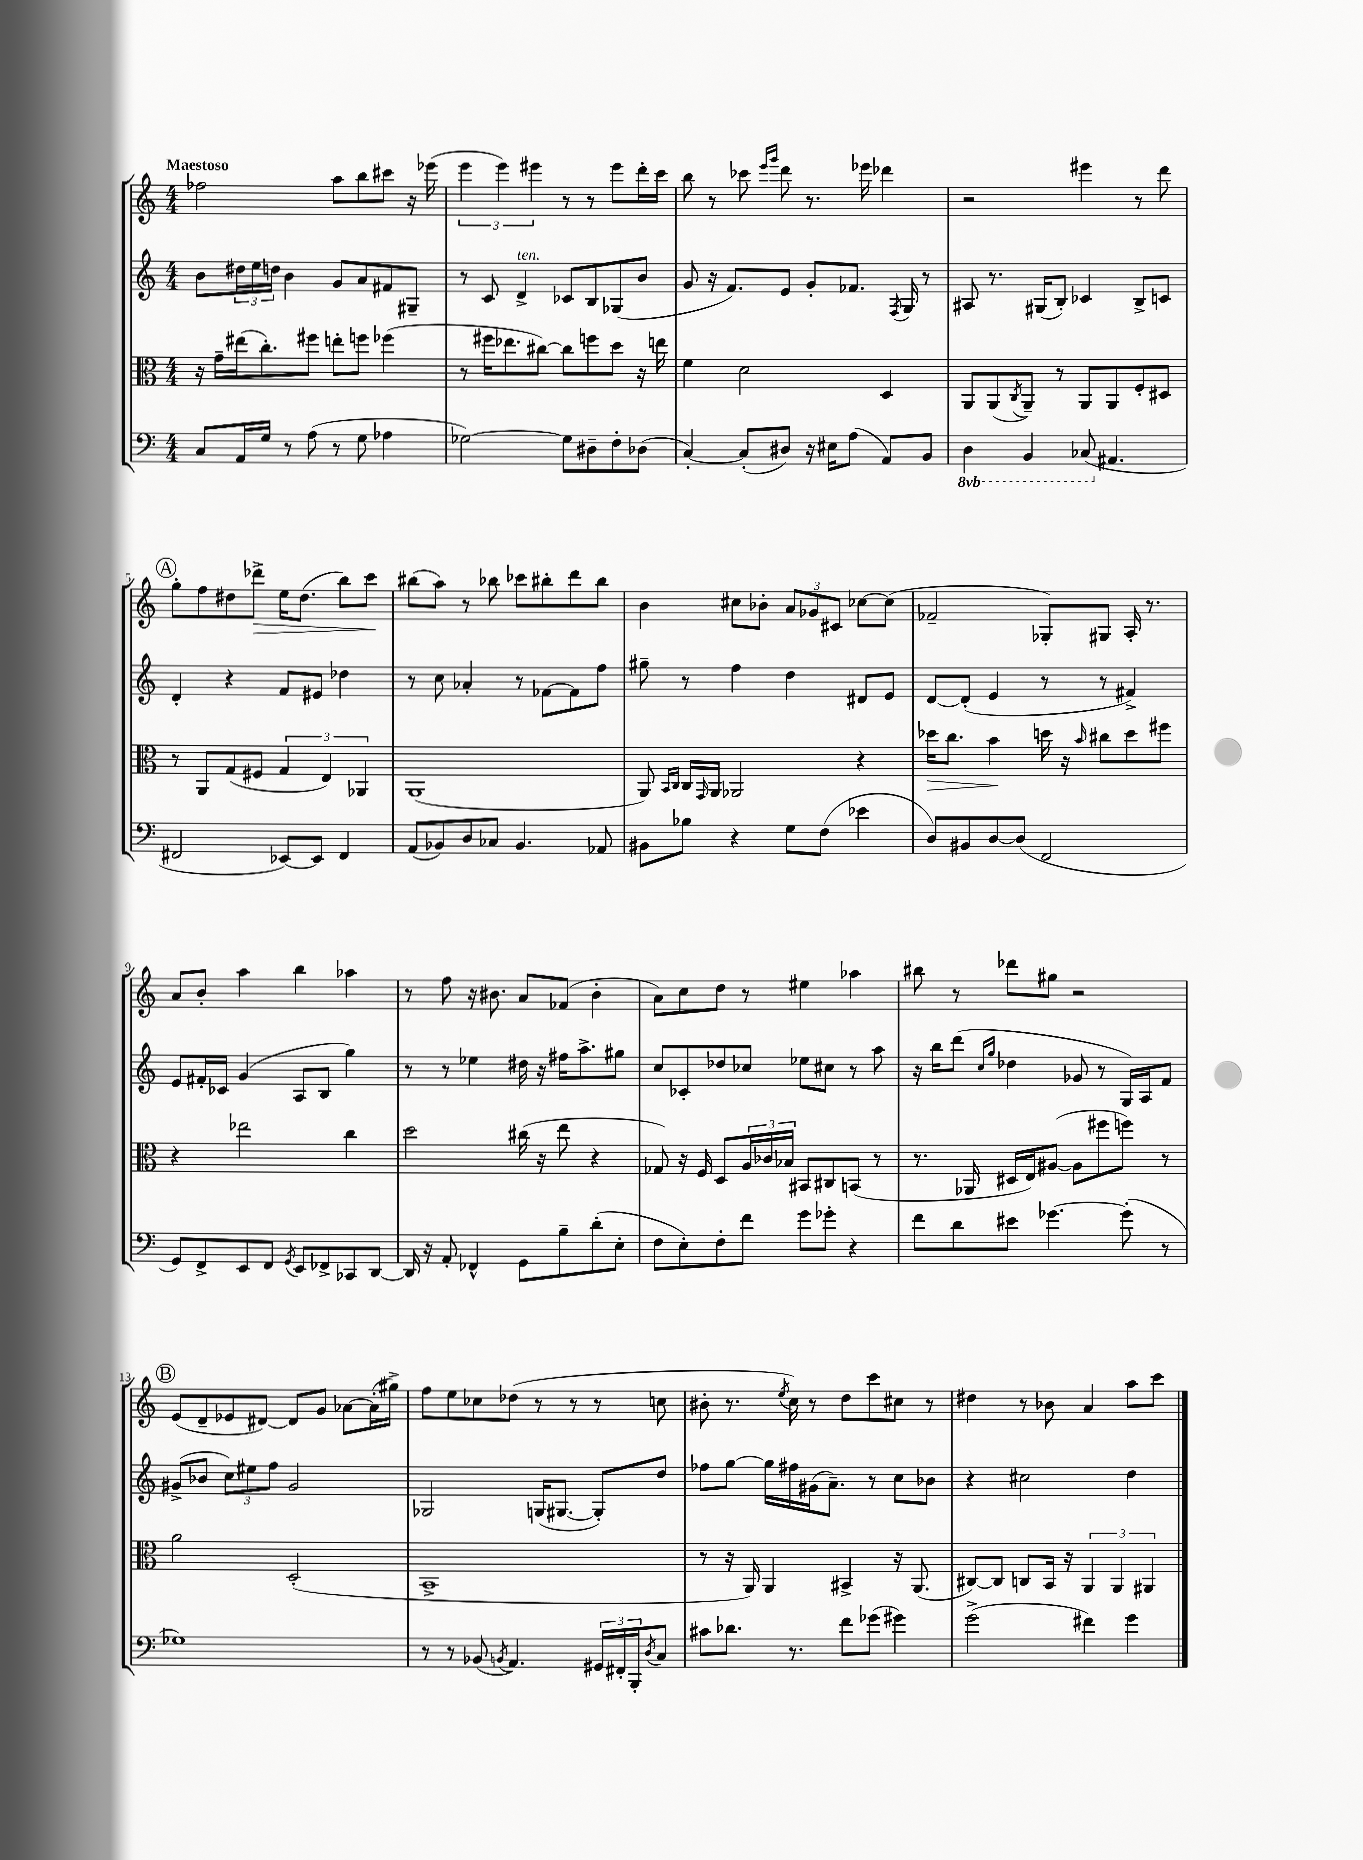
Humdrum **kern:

**kern	**kern	**kern	**kern
*staff4	*staff3	*staff2	*staff1
*clefF4	*clefC3	*clefG2	*clefG2
*k[]	*k[]	*k[]	*k[]
*M4/4	*M4/4	*M4/4	*M4/4
8C	16r	8b	2ff-
.	16g~	.	.
16AA	(16ee#	24dd#	.
.	.	24ee	.
16G	8.cc')	.	.
.	.	24dd	.
8r	.	4b	.
(8A	8ff#	.	.
8r	8ee'	8g	8aa
8G	8ff	8a	8bb
4A-	(4ff-	8f#	8ccc#
.	.	8G#~	16r
.	.	.	(16eee-
=	=	=	=
[2G-)	8r	8r	6eee
.	16ff#	8c	.
.	.	.	6eee)
.	8.ee-	.	.
.	.	4d^	.
.	.	.	6eee#
.	[8cc#)	.	.
8G-]	8cc#]	8c-	8r
8D#~	8ff	8B	8r
8F'	8dd	(8G-	8eee#
(8D-	16r	8b	16ddd'
.	16ee	.	16ccc
=	=	=	=
[4C')	4f	8g	8bb
.	.	16r	8r
.	.	8.f)	.
(8C']	2d	.	8ccc-
.	.	.	16qqeee
.	.	.	16qqggg
8D#)	.	8e	8ddd
16r	.	8g'	8.r
16E#	.	.	.
(8A	.	8.f-	.
.	.	.	16eee-
8AA)	4D	.	4ddd-
.	.	8qF	.
.	.	16G	.
8BB	.	8r	.
=	=	=	=
4DD	8AA	8A#	2r
.	(8AA	8.r	.
.	8qC	.	.
4BBB	8AA~)	.	.
.	.	(16G#	.
.	8r	8B')	.
(8CC-	8AA	4c-	4eee#
4.AA#	8AA	.	.
.	8F'	8B^	8r
.	8D#	8c	8ddd
=	=	=	=
2FF#	8r	4d'	8gg'
.	8AA	.	8ff
.	(8G	4r	8dd#
.	8F#	.	8ddd-^
[8EE-)	6G	8f	16ee
.	.	.	(8.dd#
8EE-]	.	8e#	.
.	6E)	.	.
4FF#	.	4dd-	8bb)
.	6AA-	.	.
.	.	.	8ccc
=	=	=	=
(8AA	(1AA	8r	(8bb#
8BB-)	.	8cc	8aa)
8D	.	4a-'	8r
8C-	.	.	8bb-
4.BB-	.	8r	8ccc-
.	.	[8f-	8bb#'
.	.	8f-]	8ddd
8AA-	.	8ff	8bb#
=	=	=	=
8BB#	8AA)	8gg#~	4b
.	16qqBB	.	.
.	16qqC	.	.
8B-	16C	8r	.
.	16qqGG	.	.
.	16AA	.	.
4r	2AA-	4ff	8cc#
.	.	.	8b-'
8G	.	4dd	12a
.	.	.	12g-
(8F	.	.	.
.	.	.	12c#
4e-	4r	8d#	[8cc-
.	.	8e	(8cc-]
=	=	=	=
8D)	16dd-	[8d	2f-~
.	8.cc	.	.
8BB#	.	(8d']	.
[8D	4b	4e	.
(8D]	.	.	.
2FF	16dd	8r	8G-')
.	16r	.	.
.	16qqb	.	.
.	8cc#	8r	8G#
.	8dd	4f#^)	16A'
.	.	.	8.r
.	8ff#	.	.
=	=	=	=
8GG)	4r	8e	8a
8FF^	.	16f#'	8b'
.	.	16c-	.
8EE	2ee-	(4g	4aa
8FF	.	.	.
8qGG	.	.	.
8EE	.	8A	4bb
8FF-^	.	8B	.
8CC-	4cc	4gg)	4aa-
[8DD	.	.	.
=	=	=	=
16DD]	2dd	8r	8r
16r	.	.	.
8AA'	.	8r	8ff
4FF-^^	.	4ee-	16r
.	.	.	8.b#
8GG	(16cc#	16dd#	8a
.	16r	16r	.
8B~	8ee	16ff#	(8f-
.	.	8.aa^	.
(8d'	4r	.	4b#'
8E'	.	8gg#	.
=	=	=	=
8F	8G-)	8cc	8a)
8E')	16r	8c-'	8cc
.	16F	.	.
8F'	8D	8dd-	8dd
8f	24A	8cc-	8r
.	24c-	.	.
.	24B-	.	.
8g	8BB#	8ee-	4ee#
8g-'	8C#	8cc#	.
4r	(8BB	8r	4aa-
.	8r	8aa	.
=	=	=	=
8f	8.r	16r	8bb#
.	.	16bb	.
8d	.	(8ddd	8r
.	16AA-	.	.
.	.	16qqcc	.
.	.	16qqgg	.
8e#	16D#	4dd-	8ddd-
.	16E)	.	.
[4.g-	([8A#	.	8gg#
.	8A#]	8g-	2r
.	8ff#	8r	.
(8g-']	8ff)	16G)	.
.	.	16A	.
8r	8r	8f	.
=	=	=	=
1G-)	2a	(8g#^	(8e
.	.	8b-	8d~
.	.	12cc)	8e-
.	.	12ee#	.
.	.	.	[8d#)
.	.	12ff	.
.	(2D'	2g#	8d#]
.	.	.	8g
.	.	.	[8a-
.	.	.	(16a-']
.	.	.	16gg#^)
=	=	=	=
8r	1BB^	2G-	8ff
8r	.	.	8ee
(8BB-	.	.	8cc-
8qBB	.	.	.
4.AA)	.	.	(8dd-
.	.	(16G	8r
.	.	[8.G#	.
.	.	.	8r
24GG#	.	8G#'])	8r
24FF#'	.	.	.
24BBB'	.	.	.
8qD	.	.	.
8C	.	8dd	8cc
=	=	=	=
8c#	8r	8ff-	8b#'
8.d-	16r	[8gg	8.r
.	16AA)	.	.
.	4AA	16gg]	.
.	.	.	8qee
8.r	.	16ff#	16cc)
.	.	(16g#	8r
.	.	8.a~)	.
8f	4BB#^	.	8dd
(8g-	.	8r	8ccc
4g#)	16r	8cc	8cc#
.	(8.AA	.	.
.	.	8b-	8r
=	=	=	=
(2g^	[8C#)	4r	4dd#
.	8C#]	.	.
.	8C	2cc#	8r
.	16BB	.	8b-
.	16r	.	.
4f#)	6AA	.	4a
.	6AA	.	.
4g	.	4dd	8aa
.	6AA#	.	.
.	.	.	8ccc
==	==	==	==
*-	*-	*-	*-
